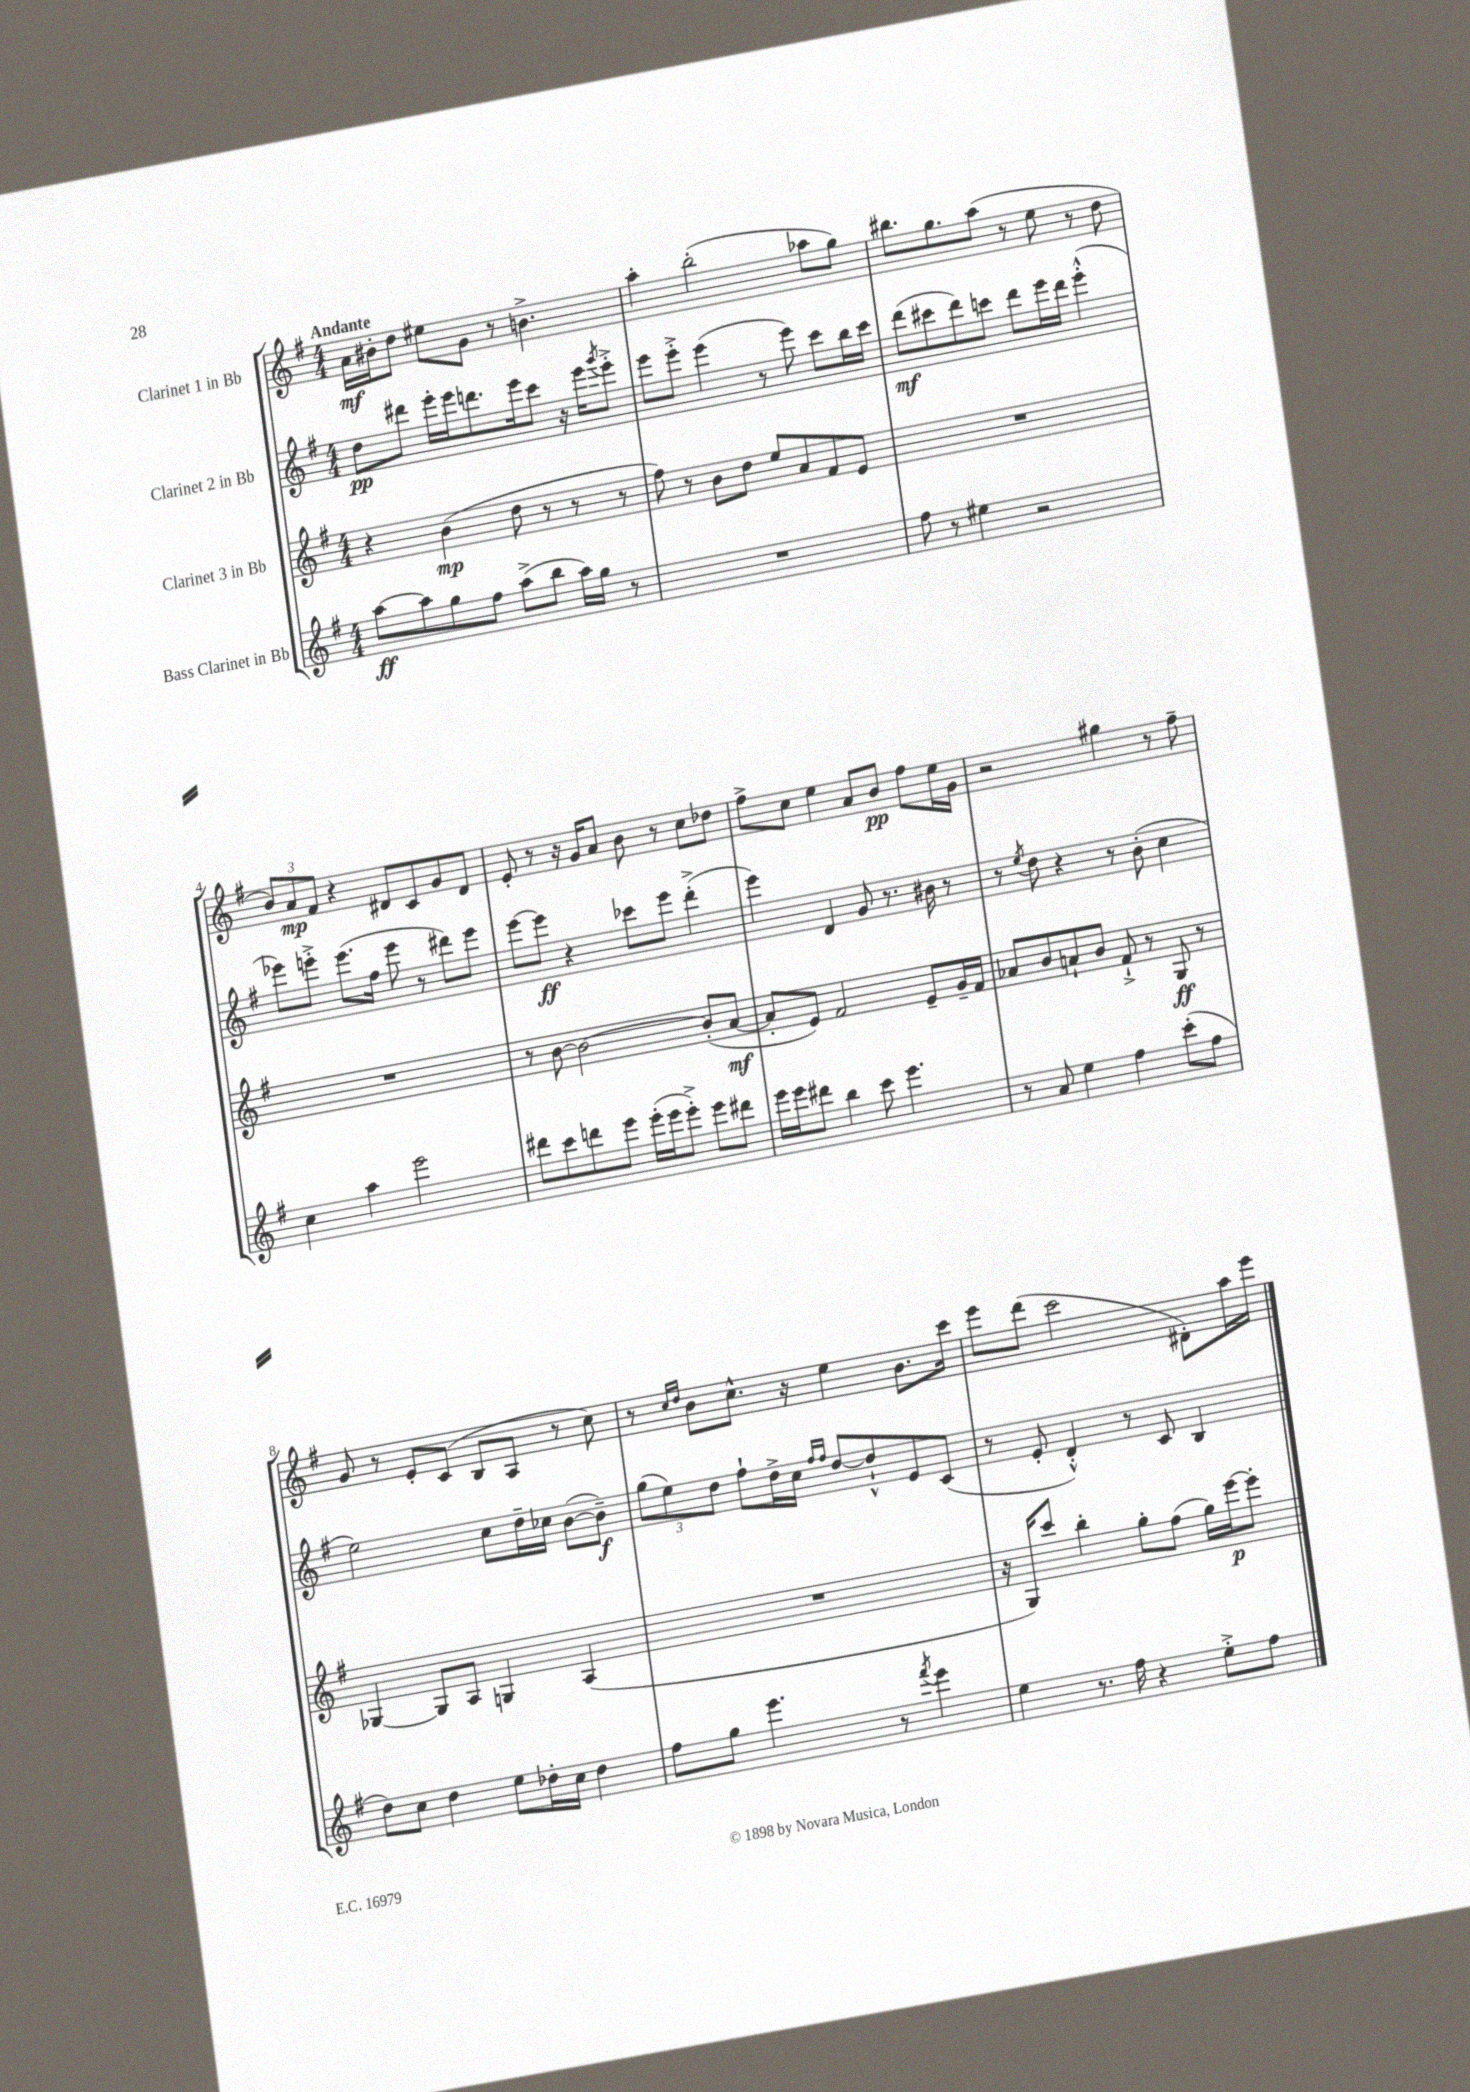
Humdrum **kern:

**kern	**kern	**kern	**kern
*staff4	*staff3	*staff2	*staff1
*clefG2	*clefG2	*clefG2	*clefG2
*k[f#]	*k[f#]	*k[f#]	*k[f#]
*M4/4	*M4/4	*M4/4	*M4/4
[8aa	4r	8dd	16a
.	.	.	16b#'
8aa]	.	8ddd#	8dd
8gg	(4b	16eee'	8ee#
.	.	16eee	.
8ff#	.	8.ddd	8g
(8aa^	8dd	.	8r
.	.	16eee	.
8bb	8r	8ccc	4.b^
16aa)	8r	16r	.
16gg	.	16eee	.
.	.	8qggg	.
8r	8r	8eee'^	.
=	=	=	=
1r	8ff#)	8eee	4aa'
.	8r	8eee'^	.
.	8b	(4eee	(2bb'
.	8dd	.	.
.	8ee	8r	.
.	8a	8eee)	.
.	8f#	8ccc	8aa-
.	8e	16bb	8gg)
.	.	16ccc	.
=	=	=	=
8ff#	1r	(8ddd	8.bb#
8r	.	8ccc#	.
.	.	.	8.gg
4ee#	.	8ddd)	.
.	.	8ccc	(8aa
2r	.	8ddd	8r
.	.	16eee	8ee
.	.	16ddd	.
.	.	(4eee'^^	8r
.	.	.	8dd
=	=	=	=
4cc	1r	8eee-)	12b)
.	.	.	12a
.	.	8eee'^	.
.	.	.	12f#
4aa	.	(8.eee	4r
.	.	16ff#	.
2eee	.	8eee	8d#
.	.	8r	8c
.	.	8ddd#)	8g
.	.	8eee	8d#
=	=	=	=
8ddd#	8r	[8eee	8e'
8ccc	[8b	8eee]	8r
8ddd	2b_	4r	16r
.	.	.	16g
8eee	.	.	8a
(16eee'	.	8ccc-	8b
16eee	.	.	.
8eee'^)	.	8eee	8r
8eee	(8b']	(4ddd'^	8cc
8ddd#	[8a	.	8dd-
=	=	=	=
16eee	8a']	4eee)	8ff#^
16eee	.	.	.
8ddd#	8e)	.	8cc
4bb	2f#	4d	4ee
8ccc	.	8g	8a
4.eee	.	8.r	8b
.	8e~	.	8ff#
.	.	16b#	.
.	16g~	8r	16ee
.	16f#	.	16g
=	=	=	=
8r	8a-	8r	2r
.	.	8qee	.
8a	8b	8dd	.
4ee	8a`	4r	.
.	8b	.	.
4ff#	8f#`^	8r	4gg#
.	8r	(8b'	.
(8ccc'	8G	4cc	8r
8ff#	8r	.	8ff#~
=	=	=	=
8dd)	[4G-	2ee)	8g
8cc	.	.	8r
4dd	8G-]	.	8e'
.	8A	.	(8c
8ee	4G	8cc	8B
16dd-'	.	16dd~	8A
16cc	.	16cc-	.
4dd-	(4A	([8b	8r
.	.	8b~])	8cc)
=	=	=	=
8ff#	1r	(12gg	8r
.	.	12ee)	.
.	.	.	16qqcc
.	.	.	16qqdd
8gg	.	.	8b
.	.	12dd	.
4.eee	.	8ff#`	8.cc^^
.	.	16dd^	.
.	.	16cc	16r
.	.	16qqff#	.
.	.	16qqff#	.
.	.	[8dd	4ee
8r	.	8dd`^^]	.
8qfff#	.	.	.
4eee	.	8e	8.b
.	.	(8c	.
.	.	.	16ccc
=	=	=	=
4ee	16r	8r	8eee
.	16G)	.	.
.	8ccc	8e'	(8ddd
8.r	4bb'	4d'^^)	2ccc
16ff#	.	.	.
4r	8gg'	8r	.
.	(8ff#	8c	.
8ee'^	16gg)	4B	8d#')
.	[16eee	.	.
8ff#	8eee']	.	16aa
.	.	.	16eee
==	==	==	==
*-	*-	*-	*-
